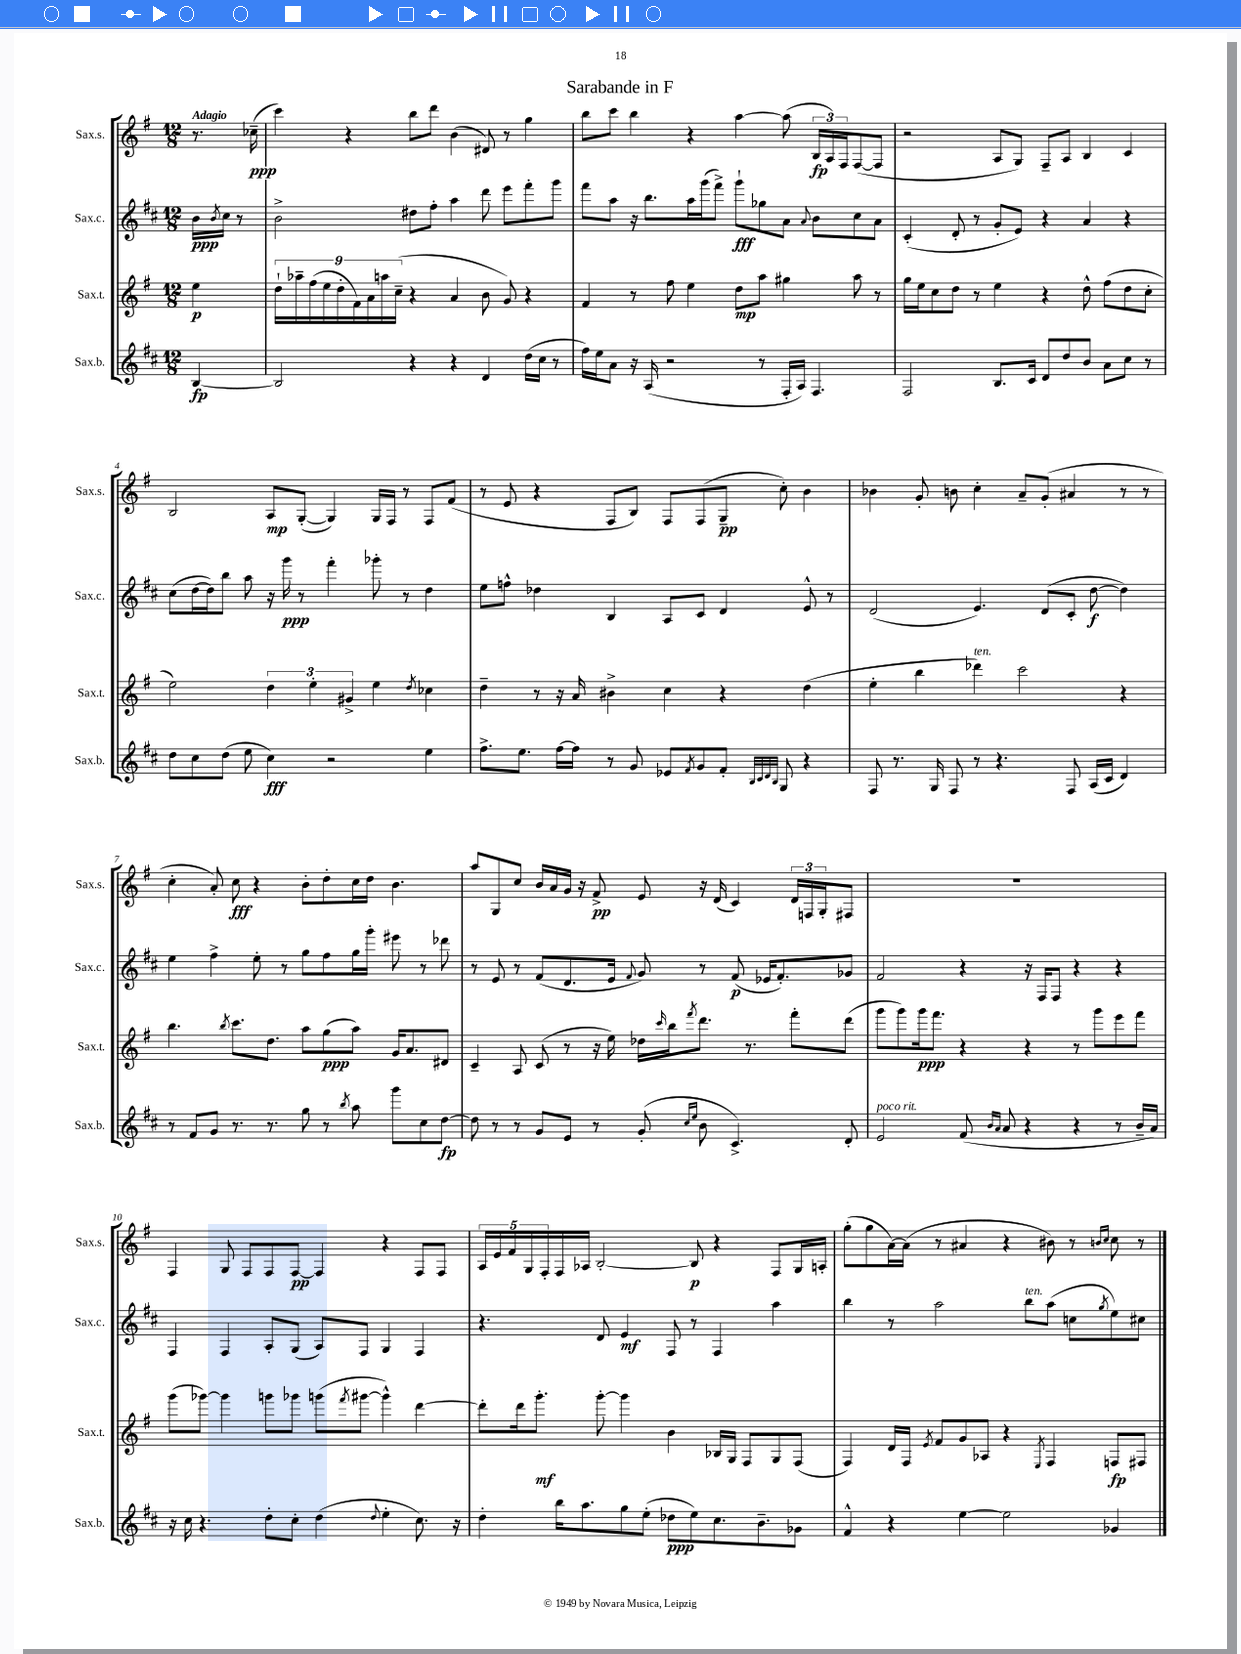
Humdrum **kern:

**kern	**dynam	**kern	**dynam	**kern	**dynam	**kern	**dynam
*part4	*part4	*part3	*part3	*part2	*part2	*part1	*part1
*staff4	*staff4	*staff3	*staff3	*staff2	*staff2	*staff1	*staff1
*I"Sax.b.	*	*I"Sax.t.	*	*I"Sax.c.	*	*I"Sax.s.	*
*I'Sax.b.	*	*I'Sax.t.	*	*I'Sax.c.	*	*I'Sax.s.	*
*clefG2	*	*clefG2	*	*clefG2	*	*clefG2	*
*k[f#c#]	*	*k[f#]	*	*k[f#c#]	*	*k[f#]	*
*M12/8	*	*M12/8	*	*M12/8	*	*M12/8	*
=	=	=	=	=	=	=	=
!	!	!	!	!	!	!LO:TX:a:B:t=Adagio	!
[4B/	fp	4ee\	p	16b\LL	ppp	8.r	.
.	.	.	.	8qb/	.	.	.
.	.	.	.	16cc#\JJ	.	.	.
.	.	.	.	8r	.	.	.
.	.	.	.	.	.	(16cc-X~\	ppp
=1	=1	=1	=1	=1	=1	=1	=1
2B/]	.	18dd`\LL	.	2b^\	.	4ccc\)	.
.	.	18aa-X~\	.	.	.	.	.
.	.	(18ff#\	.	.	.	.	.
.	.	18ee\	.	.	.	.	.
.	.	18dd'\	.	.	.	.	.
.	.	.	.	.	.	4r	.
.	.	18f#\)	.	.	.	.	.
.	.	18a\	.	.	.	.	.
.	.	18aan\	.	.	.	.	.
.	.	(18cc~\JJ	.	.	.	.	.
4r	.	4r	.	8dd#X\L	.	8bb\L	.
.	.	.	.	8ff#'\J	.	8ddd\J	.
4r	.	4a/	.	4aa\	.	(4b\	.
4d/	.	8b\	.	8ddd\	.	8d#X/)	.
.	.	8g/)	.	8eee\L	.	8r	.
(16dd\LL	.	4r	.	8fff#'\	.	4gg\	.
16cc#\JJ	.	.	.	.	.	.	.
8r	.	.	.	8ggg\J	.	.	.
=2	=2	=2	=2	=2	=2	=2	=2
16ff#\LL)	.	4f#/	.	8fff#\L	.	8bb\L	.
16ee\J	.	.	.	.	.	.	.
8a\J	.	.	.	8aa\J	.	8ccc\J	.
16r	.	8r	.	16r	.	4bb\	.
(16A/	.	.	.	8.bb\L	.	.	.
2r	.	8ff#\	.	.	.	.	.
.	.	4ee\	.	16aa\L	.	4r	.
.	.	.	.	(16ggg\J	.	.	.
.	.	.	.	8fff#^\J)	.	.	.
.	.	8dd\L	mp	8ggg`\L	fff	[4aa\	.
8r	.	8aa\J	.	8gg-X\	.	.	.
16F#'/LL	.	4gg#X\	.	8a\J	.	(8aa\]	.
16A/JJ)	.	.	.	.	.	.	.
.	.	.	.	8qqa/	.	.	.
4.F#/	.	.	.	8b\L	.	24B/LL	fp
.	.	.	.	.	.	24A/)	.
.	.	.	.	.	.	24F#/J	.
.	.	8aa\	.	8cc#\	.	([8F#/	.
.	.	8r	.	8a\J	.	8F#/J]	.
=3	=3	=3	=3	=3	=3	=3	=3
2F#/	.	16gg\LL	.	(4c#'/	.	2r	.
.	.	16ee\J	.	.	.	.	.
.	.	8cc\	.	.	.	.	.
.	.	8dd\J	.	8d'/	.	.	.
.	.	8r	.	8r	.	.	.
8.B/L	.	4ee\	.	8g'/L	.	8A/L	.
.	.	.	.	8e/J)	.	8G/J)	.
16c#/Jk	.	.	.	.	.	.	.
8d/L	.	4r	.	4r	.	8F#~/L	.
8dd/	.	.	.	.	.	8A/J	.
8b/J	.	8dd^^\	.	4a/	.	4B/	.
8a\L	.	(8ff#\L	.	.	.	.	.
8cc#\J	.	8dd\	.	4r	.	4c/	.
8r	.	8cc'\J	.	.	.	.	.
!!LO:LB:g=z
=4	=4	=4	=4	=4	=4	=4	=4
8dd\L	.	2ee\)	.	(8cc#\L	.	2B/	.
8cc#\	.	.	.	[16dd\L	.	.	.
.	.	.	.	16dd\J])	.	.	.
(8dd\J	.	.	.	8bb\J	.	.	.
8ee\	.	.	.	8aa\	.	.	.
4cc#\)	fff	6dd\	.	16r	.	8A/L	mp
.	.	.	.	16ggg\	ppp	.	.
.	.	.	.	8r	.	([8G'/J	.
.	.	6ee'\	.	.	.	.	.
2r	.	.	.	4fff#'\	.	4G/])	.
.	.	6g#X^/	.	.	.	.	.
.	.	4ee\	.	8ggg-X'\	.	16G/LL	.
.	.	.	.	.	.	16F#/JJ	.
.	.	.	.	8r	.	8r	.
.	.	8qdd/	.	.	.	.	.
4ee\	.	4cc-X\	.	4dd\	.	8F#/L	.
.	.	.	.	.	.	(8f#/J	.
=5	=5	=5	=5	=5	=5	=5	=5
8.ff#^\L	.	4dd~\	.	8ee\L	.	8r	.
.	.	.	.	8ffn^^\J	.	8e/	.
8.ee\J	.	.	.	.	.	.	.
.	.	8r	.	4dd-X\	.	4r	.
[16ff#\LL	.	16r	.	.	.	.	.
16ff#\JJ]	.	16a/	.	.	.	.	.
8r	.	4b#X^\	.	4B/	.	8F#/L	.
8g/	.	.	.	.	.	8B/J)	.
8e-X/L	.	4cc\	.	8A/L	.	8F#/L	.
8qf#/	.	.	.	.	.	.	.
8g/	.	.	.	8c#/J	.	(8F#/	.
8f#'/J	.	4r	.	4d/	.	8G~/J	pp
32qqB/LLL	.	.	.	.	.	.	.
32qqc#/	.	.	.	.	.	.	.
32qqd/	.	.	.	.	.	.	.
32qqB/JJJ	.	.	.	.	.	.	.
8G/	.	.	.	.	.	8cc'\)	.
4r	.	(4dd\	.	8e^^/	.	4b\	.
.	.	.	.	8r	.	.	.
=6	=6	=6	=6	=6	=6	=6	=6
8F#/	.	4ee'\	.	(2d/	.	4b-X\	.
8.r	.	.	.	.	.	.	.
.	.	4bb\	.	.	.	8g'/	.
16G/	.	.	.	.	.	.	.
8F#/	.	.	.	.	.	8bn\	.
!	!	!LO:TX:a:i:t=ten.	!	!	!	!	!
8r	.	4ddd-X\)	.	4.e/)	.	4cc'\	.
4.r	.	.	.	.	.	.	.
.	.	2ccc\	.	.	.	8a~/L	.
.	.	.	.	(8d/L	.	(8g'/J	.
8F#/	.	.	.	8c#'/J	.	4a#X/	.
(16A/LL	.	.	.	[8dd\	f	.	.
16c#/JJ	.	.	.	.	.	.	.
4d/)	.	4r	.	4dd\])	.	8r	.
.	.	.	.	.	.	8r	.
!!LO:LB:g=z
=7	=7	=7	=7	=7	=7	=7	=7
8r	.	4.bb\	.	4ee\	.	4cc'\	.
8f#/L	.	.	.	.	.	.	.
8g/J	.	.	.	4ff#^\	.	8a'/)	.
.	.	8qbb/	.	.	.	.	.
8.r	.	8.ccc\L	.	.	.	8cc\	fff
.	.	.	.	8ee'\	.	4r	.
8.r	.	8.dd\J	.	.	.	.	.
.	.	.	.	8r	.	.	.
8gg\	.	8aa\L	.	8gg\L	.	8b'\L	.
8r	.	(8gg\	ppp	8ff#\	.	8dd'\	.
8qbb/	.	.	.	.	.	.	.
8aa\	.	8aa\J)	.	16gg\L	.	16cc\L	.
.	.	.	.	16ggg'\JJ	.	16dd\JJ	.
8ggg\L	.	16g/KL	.	8eee#X\	.	4.b\	.
.	.	8.a/	.	.	.	.	.
8cc#\	.	.	.	8r	.	.	.
[8dd\J	fp	8d#X/J	.	8ddd-X\	.	.	.
=8	=8	=8	=8	=8	=8	=8	=8
8dd\]	.	4c~/	.	8r	.	8aa/L	.
8r	.	.	.	8e/	.	8G/	.
8r	.	8A/	.	8r	.	8cc/J	.
8g/L	.	(8c/	.	(8f#/L	.	16b/LL	.
.	.	.	.	.	.	16a/	.
8e/J	.	8r	.	8.d/	.	16g/JJ	.
.	.	.	.	.	.	16r	.
8r	.	16r	.	.	.	8f#^/	pp
.	.	16ee\)	.	16e/Jk	.	.	.
.	.	.	.	8qqf#/	.	.	.
(8g'/	.	16dd-X\LL	.	8g/)	.	8e/	.
.	.	16qqccc/	.	.	.	.	.
.	.	16bb\J	.	.	.	.	.
16qqcc#/LL	.	.	.	.	.	.	.
16qqee/JJ	.	8qfff#/	.	.	.	.	.
8b\	.	8.ddd\J	.	8r	.	16r	.
.	.	.	.	.	.	(16d/	.
4.c#^/)	.	.	.	(8f#/	p	4c/)	.
.	.	8.r	.	.	.	.	.
.	.	.	.	16e-X/KL	.	.	.
.	.	.	.	8.f#'/)	.	.	.
.	.	8fff#'\L	.	.	.	24d/LL	.
.	.	.	.	.	.	24Fn/	.
.	.	.	.	.	.	24G'/J	.
8d'/	.	(8ddd\J	.	8g-X/J	.	8F#X/J	.
=9	=9	=9	=9	=9	=9	=9	=9
!LO:TX:a:i:t=poco rit.	!	!	!	!	!	!	!
2e/	.	8ggg\L	.	2f#/	.	1.r	.
.	.	8ggg\)	.	.	.	.	.
.	.	16ggg\k	ppp	.	.	.	.
.	.	8.fff#\J	.	.	.	.	.
(8f#/	.	4r	.	4r	.	.	.
16qqb/LL	.	.	.	.	.	.	.
16qqa/JJ	.	.	.	.	.	.	.
8a/	.	.	.	.	.	.	.
4r	.	4r	.	16r	.	.	.
.	.	.	.	16F#/KL	.	.	.
.	.	.	.	8F#/J	.	.	.
4r	.	8r	.	4r	.	.	.
.	.	8ggg\L	.	.	.	.	.
8r	.	8eee\	.	4r	.	.	.
16b~/LL	.	8fff#\J	.	.	.	.	.
16a/JJ)	.	.	.	.	.	.	.
!!LO:LB:g=z
=10	=10	=10	=10	=10	=10	=10	=10
16r	.	(8ggg\L	.	4F#/	.	4F#/	.
16cc#\	.	.	.	.	.	.	.
4.r	.	[8ggg-X\J)	.	.	.	.	.
.	.	4ggg-\]	.	4F#/	.	8G/	.
.	.	.	.	.	.	8F#/L	.
8dd'\L	.	8gggn\L	.	8A'/L	.	8F#/	.
8cc#'\J	.	8ggg-X\J	.	(8G/J	.	[8F#/J	pp
(4dd\	.	(8gggn\L	.	8A/L)	.	4F#/]	.
.	.	8qfff#/	.	.	.	.	.
.	.	[8ggg#X\J	.	8F#/J	.	.	.
8qqdd/	.	.	.	.	.	.	.
4ee'\	.	4ggg#^^\])	.	4G/	.	4r	.
8.cc#\)	.	[4ddd\	.	4F#/	.	8F#/L	.
.	.	.	.	.	.	8F#/J	.
16r	.	.	.	.	.	.	.
=11	=11	=11	=11	=11	=11	=11	=11
4dd'\	.	8ddd'\L]	.	4.r	.	20A/LL	.
.	.	.	.	.	.	20e/	.
.	.	.	.	.	.	20f#/	.
.	.	16ddd\k	.	.	.	.	.
.	.	.	.	.	.	20G/	.
.	.	8.ggg'\J	mf	.	.	.	.
.	.	.	.	.	.	20F#'/	.
16bb\KL	.	.	.	.	.	16F#/	.
8.aa\	.	.	.	.	.	16A-X/JJ	.
.	.	[8ggg'\	.	8d/	.	[2B'/	.
8gg\	.	4ggg\]	.	4e/	mf	.	.
(8ee'\J	.	.	.	.	.	.	.
8dd-X\L	ppp	4b\	.	8F#/	.	.	.
8ee\)	.	.	.	8r	.	8B/]	p
8.cc#\	.	16B-X/LL	.	4F#/	.	4r	.
.	.	16G/JJ	.	.	.	.	.
.	.	8F#/L	.	.	.	.	.
8.b~\	.	.	.	.	.	.	.
.	.	8G/	.	4aa\	.	8F#/L	.
8g-X\J	.	(8F#/J	.	.	.	16G/L	.
.	.	.	.	.	.	16An'/JJ	.
=12	=12	=12	=12	=12	=12	=12	=12
4f#^^/	.	4F#/)	.	4bb\	.	(8gg'\L	.
.	.	.	.	.	.	8gg\	.
4r	.	16d/LL	.	8r	.	[16a\L)	.
.	.	16F#/JJ	.	.	.	(16a\JJ]	.
.	.	8qe/	.	.	.	.	.
.	.	8f#/L	.	2aa\	.	8r	.
[4ee\	.	8g/	.	.	.	4a#X/	.
.	.	8A-X/J	.	.	.	.	.
2ee\]	.	4r	.	.	.	4r	.
!	!	!	!	!LO:TX:a:i:t=ten.	!	!	!
.	.	.	.	8bb\L	.	.	.
.	.	8qE/	.	.	.	.	.
.	.	4F#/	.	(8aa\J	.	8b#X\)	.
.	.	.	.	8ccn\L	.	8r	.
.	.	.	.	.	.	16qqbn/LL	.
.	.	.	.	8qgg/	.	16qqcc/JJ	.
4g-X/	.	8Fn/L	fp	8ee\)	.	8cc\	.
.	.	8F#X/J	.	8cc#X\J	.	8r	.
==	==	==	==	==	==	==	==
*-	*-	*-	*-	*-	*-	*-	*-
